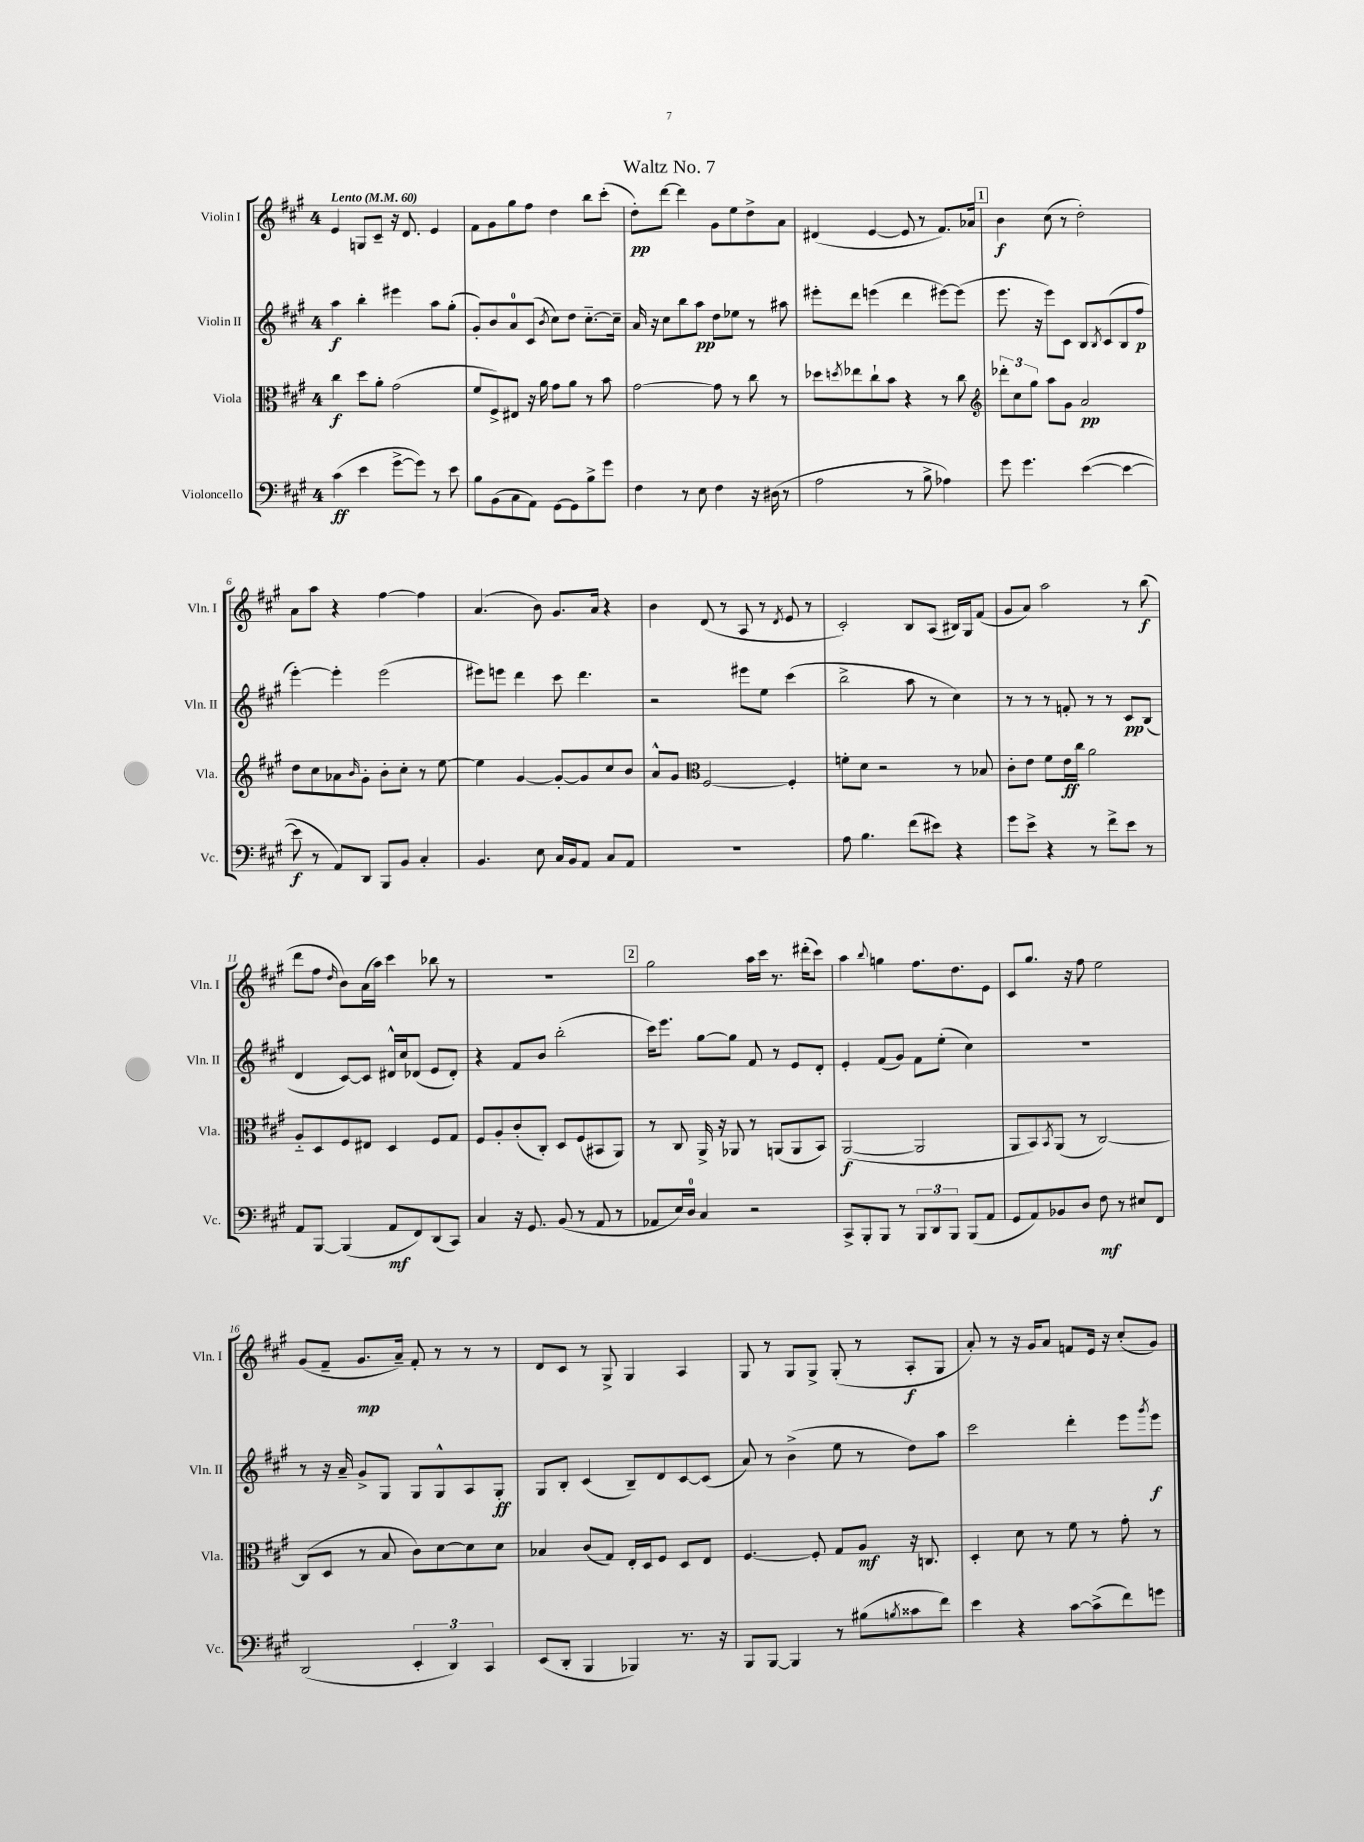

**kern	**dynam	**kern	**dynam	**kern	**dynam	**kern	**dynam
*part4	*part4	*part3	*part3	*part2	*part2	*part1	*part1
*staff4	*staff4	*staff3	*staff3	*staff2	*staff2	*staff1	*staff1
*I"Violoncello	*	*I"Viola	*	*I"Violin II	*	*I"Violin I	*
*I'Vc.	*	*I'Vla.	*	*I'Vln. II	*	*I'Vln. I	*
*clefF4	*	*clefC3	*	*clefG2	*	*clefG2	*
*k[f#c#g#]	*	*k[f#c#g#]	*	*k[f#c#g#]	*	*k[f#c#g#]	*
*M4/4	*	*M4/4	*	*M4/4	*	*M4/4	*
*MM60	*	*MM60	*	*MM60	*	*MM60	*
=1	=1	=1	=1	=1	=1	=1	=1
!	!	!	!	!	!	!LO:TX:a:B:t=Lento	!
(4c#\	ff	4cc#\	f	4aa\	f	4e/	.
4e\	.	8dd\L	.	4bb'\	.	8Gn/L	.
.	.	8a'\J	.	.	.	8c#~/J	.
[8g#^\L	.	(2g#\	.	4eee#X\	.	16r	.
.	.	.	.	.	.	8.d/	.
8g#\J])	.	.	.	.	.	.	.
8r	.	.	.	8aa\L	.	4e/	.
8e\	.	.	.	(8gg#'\J	.	.	.
=2	=2	=2	=2	=2	=2	=2	=2
8B\L	.	8f#/L	.	8g#'/L)	.	8f#\L	.
(8BB\	.	8F#^/)	.	8b/	.	8g#\	.
8C#\	.	8E#X/J	.	8a/	.	8gg#\	.
8AA\J)	.	16r	.	(8c#/J	.	8ff#\J	.
.	.	16a\	.	.	.	.	.
.	.	.	.	8qb/	.	.	.
[8GG#\L	.	8g#\L	.	8cc#\L)	.	4dd\	.
8GG#\]	.	8a\J	.	8dd\J	.	.	.
8B^\	.	8r	.	[8.cc#\L	.	8bb\L	.
8g#\J	.	8b\	.	.	.	(8ccc#'\J	.
.	.	.	.	16cc#~\Jk]	.	.	.
=3	=3	=3	=3	=3	=3	=3	=3
4F#\	.	[2g#\	.	16a/	.	8dd'\L)	pp
.	.	.	.	16r	.	.	.
.	.	.	.	8cc#\L	.	[8ddd\J	.
8r	.	.	.	8bb\	.	4ddd\]	.
8E\	.	.	.	8aa\J	pp	.	.
4F#\	.	8g#\]	.	8dd\L	.	8g#\L	.
.	.	8r	.	8ee-X\J	.	8ee\	.
16r	.	8cc#\	.	8r	.	8dd^\	.
(16D#X\	.	.	.	.	.	.	.
8r	.	8r	.	8aa#X\	.	8a\J	.
=4	=4	=4	=4	=4	=4	=4	=4
2A\	.	8dd-X\L	.	8eee#X'\L	.	(4d#X/	.
.	.	8qddn/	.	.	.	.	.
.	.	8ee-X\	.	8ddd\J	.	.	.
.	.	8cc#`\	.	(4eeen\	.	[4e/	.
.	.	8b\J	.	.	.	.	.
8r	.	4r	.	4ddd\	.	8e/]	.
8B^\	.	.	.	.	.	8r	.
4A-X\)	.	8r	.	[8eee#X\L)	.	8.f#/L)	.
.	.	8cc#\	.	(8eee#\J]	.	.	.
.	.	.	.	.	.	16a-X/Jk	.
!!LO:REH:place=s1:t=1
=5	=5	=5	=5	=5	=5	=5	=5
*	*	*clefG2	*	*	*	*	*
8g#\	.	12ddd-X'\L	.	8.eee\	.	4b\	f
.	.	12cc#\	.	.	.	.	.
4.g#\	.	.	.	.	.	.	.
.	.	12gg#\J	.	.	.	.	.
.	.	.	.	16r	.	.	.
.	.	8aa\L	.	8eee\L)	.	(8cc#\	.
.	.	8g#\J	.	8c#\J	.	8r	.
([4e\	.	2a/	pp	8B/L	.	2dd'\)	.
.	.	.	.	8qB/	.	.	.
.	.	.	.	(8c#/	.	.	.
4e\_	.	.	.	8B/	.	.	.
.	.	.	.	8ff#/J	p	.	.
!!LO:LB:g=z
=6	=6	=6	=6	=6	=6	=6	=6
8e\]	f	8dd\L	.	[4eee'\)	.	8a\L	.
8r	.	8cc#\	.	.	.	8aa\J	.
8AA/L)	.	8a-X\	.	4eee'\]	.	4r	.
.	.	16qqb/	.	.	.	.	.
8DD/J	.	8g#'\J	.	.	.	.	.
8BBB/L	.	8b'\L	.	(2eee\	.	[4ff#\	.
8BB/J	.	8cc#'\J	.	.	.	.	.
4C#'/	.	8r	.	.	.	4ff#\]	.
.	.	[8ee\	.	.	.	.	.
=7	=7	=7	=7	=7	=7	=7	=7
4.BB/	.	4ee\]	.	8eee#X\L)	.	(4.a/	.
.	.	.	.	8eeen\J	.	.	.
.	.	[4g#/	.	4ddd\	.	.	.
8E\	.	.	.	.	.	8b\)	.
16C#/LL	.	8g#'/L_	.	8ccc#\	.	8.g#/L	.
16BB/J	.	.	.	.	.	.	.
8AA/J	.	8g#/]	.	4.ddd\	.	.	.
.	.	.	.	.	.	16a/Jk	.
8C#/L	.	8cc#/	.	.	.	4r	.
8AA/J	.	8b/J	.	.	.	.	.
=8	=8	=8	=8	=8	=8	=8	=8
1r	.	8a^^/L	.	2r	.	4b\	.
.	.	8g#/J	.	.	.	.	.
*	*	*clefC3	*	*	*	*	*
.	.	[2F#/	.	.	.	(8d/	.
.	.	.	.	.	.	8r	.
.	.	.	.	8eee#X\L	.	8A/	.
.	.	.	.	8ee\J	.	8r	.
.	.	.	.	.	.	8qd/	.
.	.	4F#'/]	.	(4ccc#\	.	8e/	.
.	.	.	.	.	.	8r	.
=9	=9	=9	=9	=9	=9	=9	=9
8A\	.	8fn'\L	.	2bb^\	.	2c#'/)	.
4.B\	.	8d\J	.	.	.	.	.
.	.	2r	.	.	.	.	.
(8f#\L	.	.	.	8aa\	.	8B/L	.
8e#X\J)	.	.	.	8r	.	(8A/J	.
4r	.	8r	.	4cc#\)	.	16B#X/LL)	.
.	.	.	.	.	.	16G#/J	.
.	.	8B-X/	.	.	.	(8f#/J	.
=10	=10	=10	=10	=10	=10	=10	=10
8g#\L	.	8c#'\L	.	8r	.	8g#/L	.
8e^\J	.	8e\J	.	8r	.	8a/J)	.
4r	.	8f#\L	.	8r	.	2aa\	.
.	.	16e\L	ff	8fn'/	.	.	.
.	.	16cc#\JJ	.	.	.	.	.
8r	.	2a\	.	8r	.	.	.
8f#^\L	.	.	.	8r	.	.	.
8e\J	.	.	.	8c#/L	pp	8r	.
8r	.	.	.	(8B/J	.	(8bb\	f
!!LO:LB:g=z
=11	=11	=11	=11	=11	=11	=11	=11
8AA/L	.	8A/L	.	4d/	.	8ddd\L	.
[8BBB/J	.	8D/	.	.	.	8ff#\J	.
.	.	.	.	.	.	16qqdd/	.
(4BBB/]	.	8F#/	.	[8c#/L)	.	8b\L)	.
.	.	8E#X/J	.	8c#/J]	.	(16a\L	.
.	.	.	.	.	.	16aa\JJ)	.
8AA/L	mf	4D/	.	16d#X^^/LL	.	4ccc#\	.
.	.	.	.	16cc#/J	.	.	.
8FF#/)	.	.	.	(8d-X/J	.	.	.
(8DD/	.	8F#/L	.	8e/L	.	8bb-X\	.
8CC#/J)	.	8G#/J	.	8d-'/J)	.	8r	.
=12	=12	=12	=12	=12	=12	=12	=12
4C#/	.	8F#/L	.	4r	.	1r	.
.	.	8A'/	.	.	.	.	.
16r	.	(8c#'/	.	8f#/L	.	.	.
8.GG#/	.	.	.	.	.	.	.
.	.	8C#'/J)	.	8b/J	.	.	.
(8BB/	.	8D/L	.	(2bb'\	.	.	.
8r	.	(8F#/	.	.	.	.	.
8AA/	.	8BB#X/	.	.	.	.	.
8r	.	8AA/J)	.	.	.	.	.
!!LO:REH:place=s1:t=2
=13	=13	=13	=13	=13	=13	=13	=13
8AA-X/L	.	8r	.	16ccc#\KL)	.	2gg#\	.
.	.	.	.	8.eee\J	.	.	.
16E/L)	.	8C#/	.	.	.	.	.
16D/JJ	.	.	.	.	.	.	.
4C#/	.	16AA^/	.	[8gg#\L	.	.	.
.	.	16r	.	.	.	.	.
.	.	8AA-X/	.	8gg#\J]	.	.	.
2r	.	8r	.	8f#/	.	16aa\LL	.
.	.	.	.	.	.	16ccc#\JJ	.
.	.	(8AAn/L	.	8r	.	8.r	.
.	.	8AA/	.	8e/L	.	.	.
.	.	.	.	.	.	(16ddd#X'\KL	.
.	.	8BB/J)	.	8d'/J	.	8ccc#\J)	.
=14	=14	=14	=14	=14	=14	=14	=14
8CC#^/L	.	([2AA/	f	4e'/	.	4aa\	.
8BBB'/	.	.	.	.	.	.	.
.	.	.	.	.	.	8qqbb/	.
8BBB/J	.	.	.	(8f#/L	.	4ggn\	.
8r	.	.	.	8g#/J)	.	.	.
12BBB/L	.	2AA/]	.	8f#\L	.	8.ff#\L	.
12DD/	.	.	.	.	.	.	.
.	.	.	.	(8ee'\J	.	.	.
12BBB/J	.	.	.	.	.	.	.
.	.	.	.	.	.	8.dd\	.
(8BBB/L	.	.	.	4cc#\)	.	.	.
8AA/J	.	.	.	.	.	8e\J	.
=15	=15	=15	=15	=15	=15	=15	=15
8GG#/L	.	8AA/L	.	1r	.	8c#/L	.
8AA/)	.	8BB/)	.	.	.	8.gg#/J	.
.	.	8qBB/	.	.	.	.	.
8BB-X/	.	(8AA/J	.	.	.	.	.
.	.	.	.	.	.	16r	.
8D/J	.	8r	.	.	.	8ff#\	.
8F#\	mf	[2C#/)	.	.	.	2ee\	.
8r	.	.	.	.	.	.	.
8E#X/L	.	.	.	.	.	.	.
8FF#/J	.	.	.	.	.	.	.
!!LO:LB:g=z
=16	=16	=16	=16	=16	=16	=16	=16
(2DD/	.	(8C#/L]	.	8r	.	(8g#/L	.
.	.	8D/J	.	16r	.	8f#~/J	.
.	.	.	.	16a~/	.	.	.
.	.	8r	.	8g#^/L	.	8.g#/L	mp
.	.	8B/	.	8G#/J	.	.	.
.	.	.	.	.	.	16a~/Jk)	.
6EE'/	.	8c#\L)	.	8G#/L	.	8f#'/	.
.	.	[8d\	.	8G#^^/	.	8r	.
6DD/)	.	.	.	.	.	.	.
.	.	8d\]	.	8A/	.	8r	.
6CC#/	.	.	.	.	.	.	.
.	.	8d\J	.	8G#'/J	ff	8r	.
=17	=17	=17	=17	=17	=17	=17	=17
(8EE/L	.	4B-X/	.	8G#/L	.	8d/L	.
8DD'/J	.	.	.	8B'/J	.	8c#/J	.
4BBB/	.	(8c#/L	.	(4c#/	.	8r	.
.	.	8G#/J)	.	.	.	8G#^/	.
4BBB-X/)	.	16E'/LL	.	8B~/L)	.	4G#/	.
.	.	16D/J	.	.	.	.	.
.	.	8F#/J	.	8d/	.	.	.
8.r	.	8D/L	.	[8c#/	.	4A/	.
.	.	8E/J	.	(8c#/J]	.	.	.
16r	.	.	.	.	.	.	.
=18	=18	=18	=18	=18	=18	=18	=18
8BBB/L	.	[4.F#/	.	8a/)	.	8G#/	.
[8BBB/J	.	.	.	8r	.	8r	.
4BBB/]	.	.	.	(4b^\	.	8G#/L	.
.	.	8F#'/]	.	.	.	8G#^/J	.
8r	.	8G#/L	.	8ee\	.	(8G#'/	.
(8B#X\L	.	8A/J	mf	8r	.	8r	.
8qBn/	.	.	.	.	.	.	.
8c##X\	.	16r	.	8dd\L)	.	8A'/L	f
.	.	8.Cn/	.	.	.	.	.
8f#\J)	.	.	.	8aa\J	.	8G#/J	.
=19	=19	=19	=19	=19	=19	=19	=19
4e\	.	4D'/	.	2ccc#\	.	8a'/)	.
.	.	.	.	.	.	8r	.
4r	.	8d\	.	.	.	16r	.
.	.	.	.	.	.	16g#/KL	.
.	.	8r	.	.	.	8a/J	.
[8c#\L	.	8f#\	.	4ddd'\	.	8fn/L	.
(8c#^\]	.	8r	.	.	.	16e/Jk	.
.	.	.	.	.	.	16r	.
8f#\)	.	8g#'\	.	8eee\L	.	(8cc#'/L	.
.	.	.	.	8qggg#/	.	.	.
8gn\J	.	8r	.	8eee\J	f	8g#/J)	.
==	==	==	==	==	==	==	==
*-	*-	*-	*-	*-	*-	*-	*-
